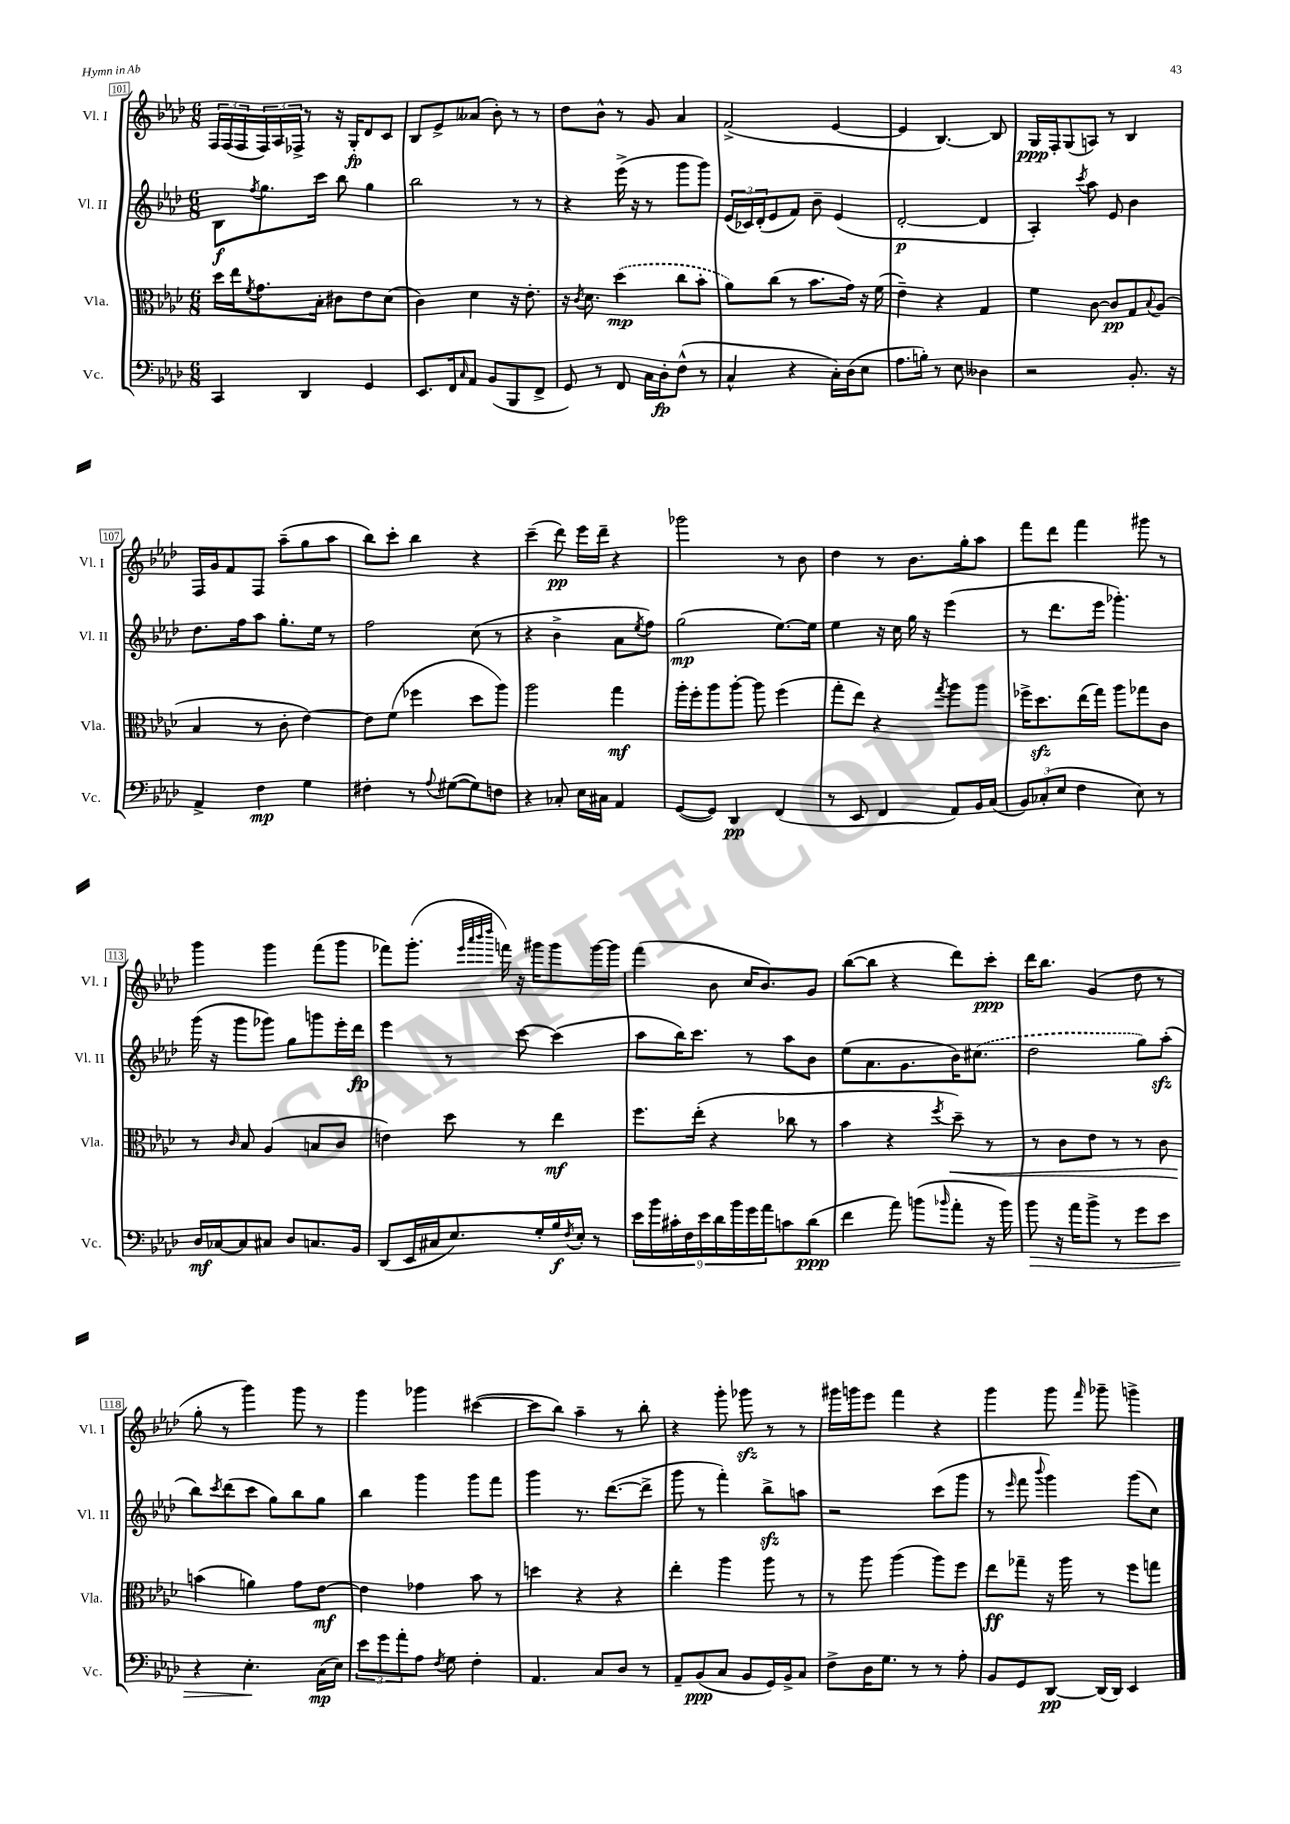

**kern	**dynam	**kern	**dynam	**kern	**dynam	**kern	**dynam
*part4	*part4	*part3	*part3	*part2	*part2	*part1	*part1
*staff4	*staff4	*staff3	*staff3	*staff2	*staff2	*staff1	*staff1
*I"Vc.	*	*I"Vla.	*	*I"Vl. II	*	*I"Vl. I	*
*I'Vc.	*	*I'Vla.	*	*I'Vl. II	*	*I'Vl. I	*
*clefF4	*	*clefC3	*	*clefG2	*	*clefG2	*
*k[b-e-a-d-]	*	*k[b-e-a-d-]	*	*k[b-e-a-d-]	*	*k[b-e-a-d-]	*
*M6/8	*	*M6/8	*	*M6/8	*	*M6/8	*
=101	=101	=101	=101	=101	=101	=101	=101
4CC/	.	16dd-\LL	.	8B-\L	f	24F/LL	.
.	.	.	.	.	.	(24F/	.
.	.	16ee-\J	.	.	.	.	.
.	.	.	.	.	.	24F/	.
.	.	8qf/	.	8qff/	.	.	.
.	.	8.g\	.	8.gg\	.	24F/)	.
.	.	.	.	.	.	24A-/	.
.	.	.	.	.	.	24F-X^/JJ	.
4DD-/	.	.	.	.	.	8r	.
.	.	16B-'\Jk	.	16ccc\Jk	.	.	.
.	.	8c#X\L	.	8bb-\	.	16r	.
.	.	.	.	.	.	16G'/KL	fp
4GG/	.	8e-\	.	4gg\	.	8d-/	.
.	.	(8d-\J	.	.	.	8c/J	.
=102	=102	=102	=102	=102	=102	=102	=102
8.EE-/L	.	4c\)	.	2bb-\	.	8B-/L	.
.	.	.	.	.	.	8e-^/	.
16FF/k	.	.	.	.	.	.	.
16qqC/	.	.	.	.	.	.	.
8AA-/J	.	4d-\	.	.	.	(8a--X/J	.
(8BB-/L	.	.	.	.	.	8b-'\)	.
8BBB-/	.	16r	.	8r	.	8r	.
.	.	8.e-'\	.	.	.	.	.
8FF^/J	.	.	.	8r	.	8r	.
=103	=103	=103	=103	=103	=103	=103	=103
8GG/)	.	16r	.	4r	.	8dd-\L	.
.	.	8qc/	.	.	.	.	.
.	.	8.d-\	.	.	.	.	.
8r	.	.	.	.	.	8b-^^\J	.
8FF/	.	(4dd-\	mp	(16eee-^\	.	8r	.
.	.	.	.	16r	.	.	.
16C\LL	.	.	.	8r	.	8g/	.
16D-'\J	fp	.	.	.	.	.	.
(8F^^\J	.	8cc\L	.	8ggg\L	.	4a-/	.
8r	.	8b-'\J	.	8ggg\J)	.	.	.
=104	=104	=104	=104	=104	=104	=104	=104
4C^^/	.	8a-\L)	.	(24e-/LL	.	(2f^/	.
.	.	.	.	24c-X/)	.	.	.
.	.	.	.	(24d-'/J	.	.	.
.	.	(8cc\J	.	8e-/	.	.	.
4r	.	8r	.	8f/J)	.	.	.
.	.	8.b-\L	.	8b-~\	.	.	.
16C'\LL)	.	.	.	(4e-/	.	[4e-/	.
(16D-\J	.	16g\Jk)	.	.	.	.	.
8E-\J	.	16r	.	.	.	.	.
.	.	(16f\	.	.	.	.	.
=105	=105	=105	=105	=105	=105	=105	=105
8.A-\L	.	4e-~\)	.	[2d-'/	p	4e-/]	.
16Bn'\Jk)	.	.	.	.	.	.	.
8r	.	4r	.	.	.	[4.B-/)	.
8E-\	.	.	.	.	.	.	.
4D--X\	.	4G/	.	4d-/]	.	.	.
.	.	.	.	.	.	8B-/]	.
=106	=106	=106	=106	=106	=106	=106	=106
2r	.	4f\	.	4A-'/)	.	16G/LL	ppp
.	.	.	.	.	.	16F'/J	.
.	.	.	.	.	.	(8G/	.
.	.	.	.	8qccc/	.	.	.
.	.	[8c\	.	8aa-\	.	8An/J)	.
.	.	8c/L]	pp	8e-/	.	8r	.
8.BB-'/	.	8G/	.	4b-\	.	4B-/	.
.	.	8qqB-/	.	.	.	.	.
.	.	(8A-/J	.	.	.	.	.
16r	.	.	.	.	.	.	.
!!LO:LB:g=z
=107	=107	=107	=107	=107	=107	=107	=107
4AA-^/	.	4B-/	.	8.dd-\L	.	16F/LL	.
.	.	.	.	.	.	16g/J	.
.	.	.	.	.	.	8f/	.
.	.	.	.	16ff\k	.	.	.
4F\	mp	8r	.	8aa-\J	.	8F/J	.
.	.	8c'\	.	8.gg'\L	.	(8aa-~\L	.
4G\	.	[4e-\)	.	.	.	8gg\	.
.	.	.	.	16ee-\Jk	.	.	.
.	.	.	.	8r	.	8aa-\J	.
=108	=108	=108	=108	=108	=108	=108	=108
4F#X'\	.	8e-\L]	.	2ff\	.	8bb-\L)	.
.	.	(8f\J	.	.	.	8ccc'\J	.
8r	.	4ff-X\	.	.	.	4bb-\	.
8qqA-/	.	.	.	.	.	.	.
([8G#X\L	.	.	.	.	.	.	.
8G#\])	.	8dd-\L	.	(8cc\	.	4r	.
8Fn\J	.	8aa-\J)	.	8r	.	.	.
=109	=109	=109	=109	=109	=109	=109	=109
4r	.	2aa-\	.	4r	.	(4ccc~\	.
8C-X'/	.	.	.	4b-^\	.	8ddd-\)	pp
16E-\LL	.	.	.	.	.	16eee-\LL	.
16C#X\JJ	.	.	.	.	.	16ddd-~\JJ	.
4AA-/	.	4gg\	mf	8a-\L	.	4r	.
.	.	.	.	8qee-/	.	.	.
.	.	.	.	8ff\J)	.	.	.
=110	=110	=110	=110	=110	=110	=110	=110
([8GG/L	.	16aa-'\LL	.	(2gg\	mp	2ggg-X\	.
.	.	16ff'\J	.	.	.	.	.
8GG/J])	.	8aa-\	.	.	.	.	.
4DD-/	pp	[8aa-'\J	.	.	.	.	.
.	.	8aa-\]	.	.	.	.	.
(4FF/	.	(4ff\	.	[8.ee-\L)	.	8r	.
.	.	.	.	.	.	8b-\	.
.	.	.	.	16ee-\Jk]	.	.	.
=111	=111	=111	=111	=111	=111	=111	=111
8r	.	8gg'\L	.	4ee-\	.	4dd-\	.
8EE-/	.	8ee-\J)	.	.	.	.	.
4FF/	.	4r	.	16r	.	8r	.
.	.	.	.	16cc\	.	.	.
.	.	.	.	16gg\	.	8.b-\L	.
.	.	.	.	16r	.	.	.
.	.	8qgg/	.	.	.	.	.
8AA-/L)	.	8aa-\L	.	(4eee-\	.	.	.
.	.	.	.	.	.	16gg'\k	.
16BB-/L	.	8aa-\J	.	.	.	8aa-\J	.
(16C/JJ	.	.	.	.	.	.	.
=112	=112	=112	=112	=112	=112	=112	=112
12BB-/L)	.	16ff-X^\KL	.	8r	.	8fff\L	.
.	.	8.dd-zz\	.	.	.	.	.
(12C-X'/	.	.	.	.	.	.	.
.	.	.	.	8.ddd-\L	.	8ddd-\J	.
12E-/J	.	.	.	.	.	.	.
4F\	.	(16ee-\L	.	.	.	4fff\	.
.	.	16gg\JJ)	.	16eee-\Jk	.	.	.
.	.	8aa-\L	.	4.ggg-X'\)	.	.	.
8E-\)	.	8gg-X\	.	.	.	8ggg#X\	.
8r	.	8c\J	.	.	.	8r	.
!!LO:LB:g=z
=113	=113	=113	=113	=113	=113	=113	=113
16D-/LL	mf	8r	.	(16ggg\	.	4ggg\	.
[16C-X/J	.	.	.	16r	.	.	.
.	.	16qqc/	.	.	.	.	.
8C-/]	.	8B-/	.	8ggg\L	.	.	.
8C#X/J	.	(4A-/	.	8ggg-X\J)	.	4ggg\	.
8D-/L	.	.	.	8gg\L	.	.	.
8.Cn/	.	8Bn/L	.	8gggn\	.	(8fff\L	.
.	.	8c/J	.	16eee-'\L	.	8ggg\J	.
16BB-/Jk	.	.	.	16ddd-\JJ	fp	.	.
=114	=114	=114	=114	=114	=114	=114	=114
(8DD-/L	.	4en\)	.	4eee-\	.	8fff-X\L)	.
16EE-/L	.	.	.	.	.	(8.ggg'\J	.
16C#X/J	.	.	.	.	.	.	.
8.E-/)	.	8dd-\	.	8r	.	.	.
.	.	.	.	.	.	32qqeee-/LLL	.
.	.	.	.	.	.	32qqaaa-/	.
.	.	.	.	.	.	32qqbbb-/	.
.	.	.	.	.	.	32qqdddd-/JJJ	.
.	.	.	.	.	.	16fffn\)	.
.	.	8r	.	[8ccc\	.	16r	.
16G'/L	.	.	.	.	.	16ggg#X\KL	.
16B-/	f	4ee-\	mf	(4ccc\]	.	8ggg#\	.
8qF/	.	.	.	.	.	.	.
16E-'/JJ	.	.	.	.	.	.	.
8r	.	.	.	.	.	[16ggg#\L	.
.	.	.	.	.	.	16ggg#\JJ]	.
=115	=115	=115	=115	=115	=115	=115	=115
18e-\LL	.	8.ff\L	.	8aa-\L	.	(4fff\	.
18b-\	.	.	.	.	.	.	.
18c#X'\	.	.	.	.	.	.	.
.	.	.	.	16bb-\K)	.	.	.
18F\	.	.	.	.	.	.	.
.	.	(16ee-'\Jk	.	8.ccc\J	.	.	.
18e-\	.	.	.	.	.	.	.
.	.	4r	.	.	.	8b-\	.
18d-\	.	.	.	.	.	.	.
18b-\	.	.	.	.	.	.	.
.	.	.	.	8r	.	16cc/KL	.
18g\	.	.	.	.	.	.	.
.	.	.	.	.	.	8.b-/)	.
18a-\J	.	.	.	.	.	.	.
8cn\	.	8cc-X\	.	8aa-\L	.	.	.
(8d-\J	ppp	8r	.	8b-\J	.	8g/J	.
=116	=116	=116	=116	=116	=116	=116	=116
4f\	.	4b-\	.	(8ee-\L	.	([8bb-\L	.
.	.	.	.	8.a-\	.	8bb-\J]	.
8a-\)	.	4r	.	.	.	4r	.
.	.	.	.	8.g\	.	.	.
(8bn\L	.	.	.	.	.	.	.
16qqb-X/	.	8qff/	.	.	.	.	.
!	!	!	!LO:HP:b	!	!	!	!
8a-'\J	.	8dd-~\)	<	16b-\K)	.	8ddd-\L)	.
.	.	.	.	(8.cc#X\J	.	.	.
16r	.	8r	.	.	.	8ccc'\J	ppp
16b-\)	.	.	.	.	.	.	.
=117	=117	=117	=117	=117	=117	=117	=117
!	!LO:HP:b	!	!	!	!	!	!
8b-\	>	8r	.	2dd-\	.	16ddd-\KL	.
.	.	.	.	.	.	8.bb-\J	.
16r	.	8c\L	.	.	.	.	.
16a-\KL	.	.	.	.	.	.	.
8b-^\J	.	8e-\J	.	.	.	(4g/	.
8r	.	8r	.	.	.	.	.
8g\L	.	8r	.	8gg\L)	.	8dd-\	.
8e-\J	.	8c\	.	(8aa-zz'\J	.	8r	.
!!LO:LB:g=z
=118	=118	=118	=118	=118	=118	=118	=118
4r	.	(4bn\	.	8bb-\L)	.	8gg'\	.
.	.	.	.	8qccc/	.	.	.
.	.	.	.	(8ddd-\	.	8r	.
4.E-'\	.	4an\)	[	8ccc\J	.	4ggg\)	.
.	.	.	.	8gg\L)	.	.	.
.	.	8g\L	.	8bb-\	.	8ggg\	.
(16C\LL	] mp	[8e-\J	mf	8gg\J	.	8r	.
16E-\JJ)	.	.	.	.	.	.	.
=119	=119	=119	=119	=119	=119	=119	=119
12e-\L	.	4e-\]	.	4bb-\	.	4ggg\	.
12g\	.	.	.	.	.	.	.
12a-'\	.	.	.	.	.	.	.
8A-\J	.	4g-X\	.	4ggg\	.	4ggg-X\	.
8qF/	.	.	.	.	.	.	.
8G\	.	.	.	.	.	.	.
4F'\	.	8b-\	.	8ggg\L	.	([4ccc#X\	.
.	.	8r	.	8fff\J	.	.	.
=120	=120	=120	=120	=120	=120	=120	=120
4.AA-/	.	4ddn\	.	4ggg\	.	8ccc#\L]	.
.	.	.	.	.	.	8bb-\J)	.
.	.	4r	.	8.r	.	4aa-~\	.
8C/L	.	.	.	.	.	.	.
.	.	.	.	([8.ddd-\L	.	.	.
8D-/J	.	4r	.	.	.	8r	.
8r	.	.	.	8ddd-^\J]	.	8bb-'\	.
=121	=121	=121	=121	=121	=121	=121	=121
8AA-~/L	.	4ee-'\	.	8ggg\	.	4r	.
(8BB-/	ppp	.	.	8r	.	.	.
8C/J	.	4aa-\	.	4fff'\)	.	8ggg'\	.
8BB-/L	.	.	.	.	.	8ggg-Xzz\	.
16GG/L)	.	8aa-\	.	8bb-zz^\L	.	8r	.
16BB-^/J	.	.	.	.	.	.	.
8C/J	.	8r	.	8aan\J	.	8r	.
=122	=122	=122	=122	=122	=122	=122	=122
8F^\L	.	8r	.	2r	.	16ggg#X\LL	.
.	.	.	.	.	.	16gggn\J	.
16D-\K	.	8aa-\	.	.	.	8eee-\J	.
8.G\J	.	.	.	.	.	.	.
.	.	(4aa-\	.	.	.	4fff\	.
8r	.	.	.	.	.	.	.
8r	.	8aa-\L)	.	(8ccc\L	.	4r	.
8A-'\	.	8ff\J	.	8ggg\J	.	.	.
=123	=123	=123	=123	=123	=123	=123	=123
8BB-/L	.	8ee-\L	ff	8r	.	4ggg\	.
.	.	.	.	16qqeee-/	.	.	.
8GG/	.	8gg-X~\J	.	8fff\	.	.	.
.	.	.	.	8qqbbb-/	.	.	.
[8DD-/J	pp	16r	.	4ggg\)	.	8ggg\	.
.	.	16aa-\	.	.	.	.	.
.	.	.	.	.	.	16qqfff/	.
(16DD-/LL]	.	8r	.	.	.	8ggg-X~\	.
16DD-/JJ)	.	.	.	.	.	.	.
4EE-/	.	8ff\L	.	(8ggg\L	.	4gggn^\	.
.	.	8ggn\J	.	8cc\J)	.	.	.
==	==	==	==	==	==	==	==
*-	*-	*-	*-	*-	*-	*-	*-
